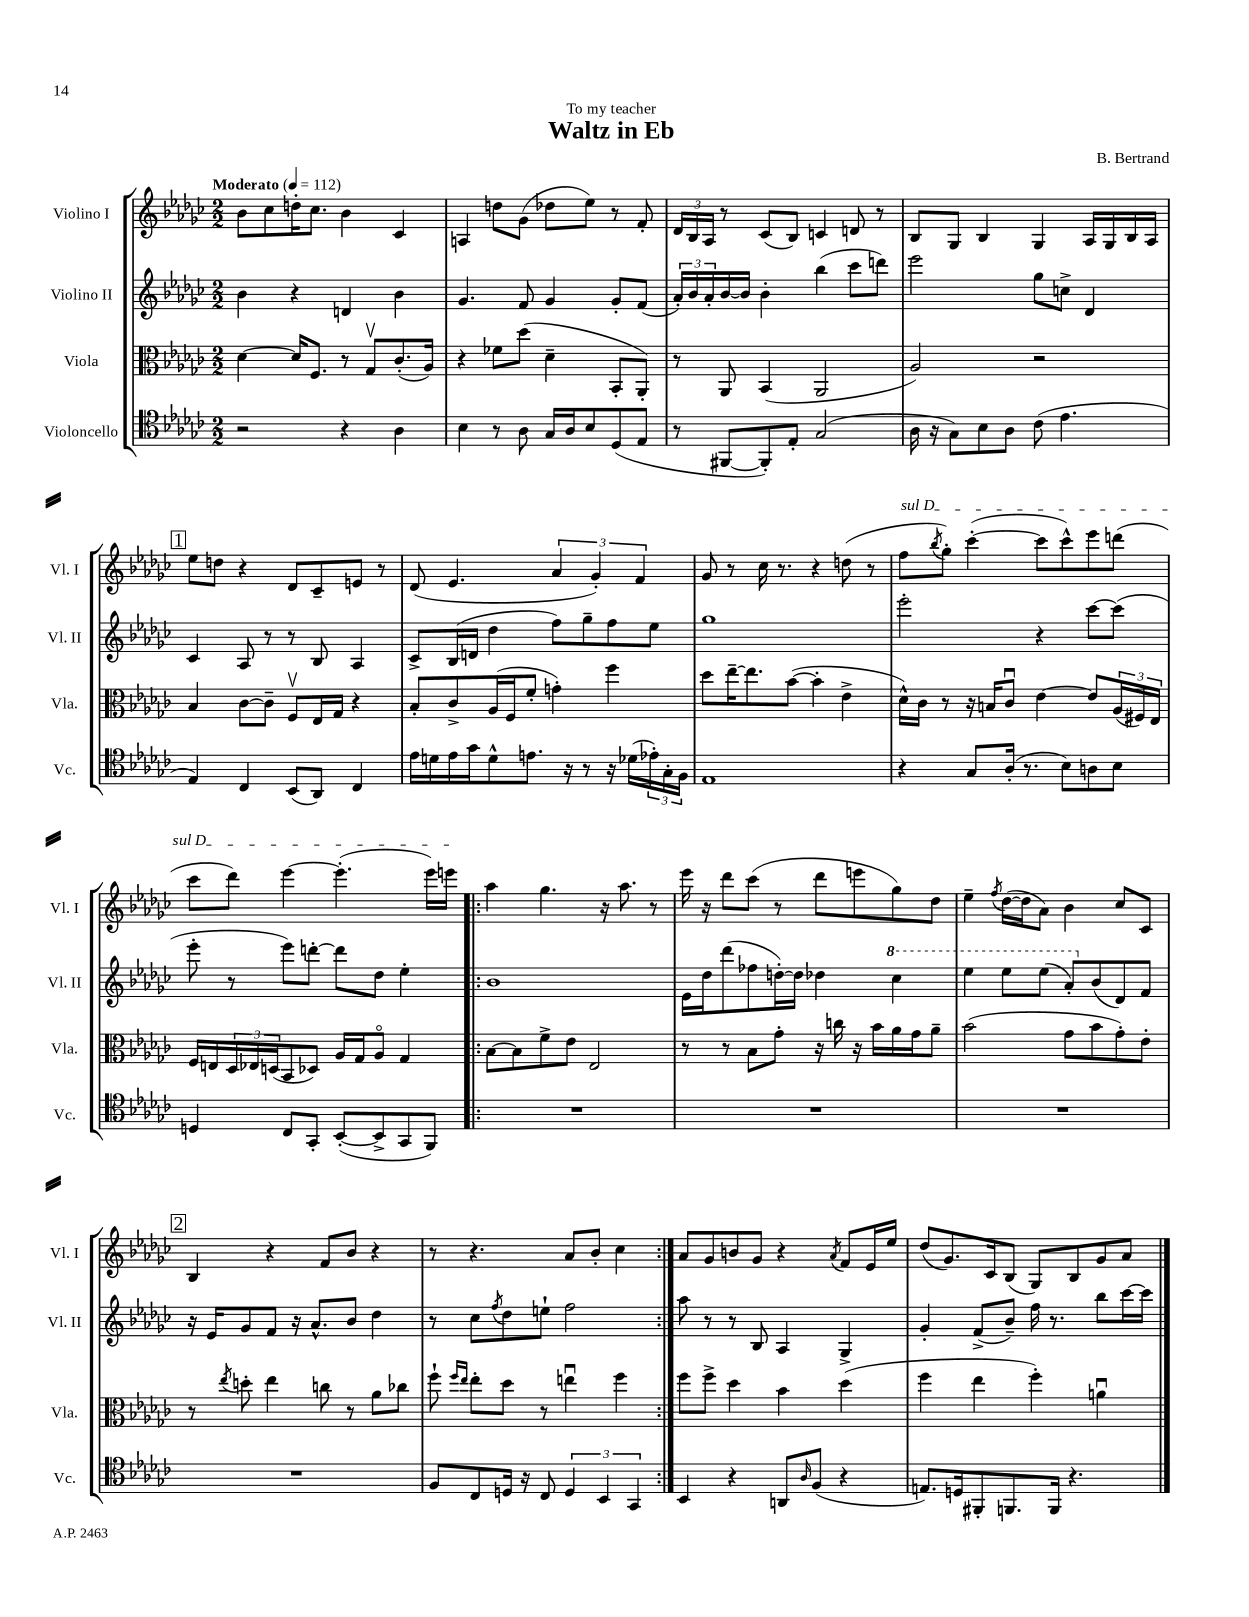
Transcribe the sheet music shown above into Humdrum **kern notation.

**kern	**kern	**kern	**kern
*staff4	*staff3	*staff2	*staff1
*clefC4	*clefC3	*clefG2	*clefG2
*k[b-e-a-d-g-c-]	*k[b-e-a-d-g-c-]	*k[b-e-a-d-g-c-]	*k[b-e-a-d-g-c-]
*M2/2	*M2/2	*M2/2	*M2/2
*MM112	*MM112	*MM112	*MM112
2r	[4d-	4b-	8b-
.	.	.	8cc-
.	16d-]	4r	16dd'
.	8.F	.	8.cc-
4r	8r	4d	4b-
.	8G-v	.	.
4A-	(8.c-'	4b-	4c-
.	16A-)	.	.
=	=	=	=
4B-	4r	4.g-	4A
8r	8f-	.	8dd
8A-	(8dd-	8f	(8g-
16G-	4d-~	4g-	8dd-
16A-	.	.	.
8B-	.	.	8ee-)
(8D-	8BB-'	8g-'	8r
8E-	8AA-')	(8f	8f'
=	=	=	=
8r	8r	24a-')	24d-
.	.	24b-	24B-
.	.	24a-'	24A-
[8FF#	8AA-	[16b-	8r
.	.	16b-]	.
8FF#'])	(4BB-	4b-'	(8c-
8E-'	.	.	8B-)
(2G-	2AA-	(4bb-	4c
.	.	8ccc-	8d
.	.	8ddd)	8r
=	=	=	=
16A-	2A-)	2eee-	8B-
16r	.	.	.
8G-)	.	.	8G-
8B-	.	.	4B-
8A-	.	.	.
(8c-	2r	8gg-	4G-
4.e-	.	8cc^	.
.	.	4d-	16A-
.	.	.	16G-
.	.	.	16B-
.	.	.	16A-
=	=	=	=
4E-)	4B-	4c-	8ee-
.	.	.	8dd
4C-	[8c-	8A-	4r
.	8c-~]	8r	.
(8BB-	8Fv	8r	8d-
8AA-)	16E-	8B-	8c-~
.	16G-	.	.
4C-	4r	4A-	8e
.	.	.	8r
=	=	=	=
16e-	8B-'	8c-^	(8d-
16d	.	.	.
16e-	8c-^	(16B-	4.e-
16g-	.	16d	.
8d^^	(16A-	4dd-	.
.	16F	.	.
8.e	8f'	.	.
.	4g')	8ff)	6a-
16r	.	.	.
8r	.	8gg-~	.
.	.	.	6g-')
16r	4ff	8ff	.
(16d-	.	.	.
.	.	.	6f
24e-')	.	8ee-	.
24G-'	.	.	.
24F	.	.	.
=	=	=	=
1E-	8dd-	1gg-	8g-
.	[16ee-~	.	8r
.	8.ee-]	.	.
.	.	.	16cc-
.	.	.	8.r
.	([8b-	.	.
.	4b-']	.	4r
.	4e-^	.	(8dd
.	.	.	8r
=	=	=	=
4r	16d-^^)	2eee-'	8ff
.	16c-	.	.
.	.	.	8qbb-
.	8r	.	8gg-')
8G-	16r	.	([4ccc-'
.	16B	.	.
(16A-'	8c-u	.	.
8.r	.	.	.
.	[4e-	4r	8ccc-]
8B-)	.	.	8ccc-^^)
8A	8e-]	[8ccc-	8eee-
8B-	(24A-	(8ccc-]	(8ddd
.	24F#)	.	.
.	24E-	.	.
=	=	=	=
4D	16F	8eee-'	8ccc-
.	16E	.	.
.	24D-	8r	8ddd-)
.	24E-	.	.
.	(24D	.	.
8C-	8BB-	8eee-)	[4eee-
8GG-'	8D-)	[8ddd'	.
([8BB-'	16A-	8ddd]	(4.eee-']
.	16G-	.	.
8BB-^]	8A-o	8dd-	.
8GG-	4G-	4ee-'	.
8FF)	.	.	16eee-)
.	.	.	16eee
=!|:	=!|:	=!|:	=!|:
1r	[8B-	1b-	4aa-
.	8B-]	.	.
.	8f^	.	4.gg-
.	8e-	.	.
.	2E-	.	.
.	.	.	16r
.	.	.	8.aa-
.	.	.	8r
=	=	=	=
1r	8r	16e-	16eee-
.	.	16dd-	16r
.	8r	(8ddd-	8ddd-
.	8B-	8ff-	(8ccc-
.	8g-'	[16dd')	8r
.	.	16dd]	.
.	16r	4dd-	8ddd-
.	16cc	.	.
.	16r	.	8eee
.	16b-	.	.
.	16a-	4ccc-	8gg-)
.	16g-	.	.
.	8a-~	.	8dd-
=	=	=	=
1r	(2b-	4eee-	4ee-~
.	.	.	8qff
.	.	8eee-	([16dd-
.	.	.	16dd-]
.	.	(8eee-	8a-)
.	8g-	8aa-')	4b-
.	8b-	(8b-	.
.	8g-')	8d-)	8cc-
.	8e-'	8f	8c-
=	=	=	=
1r	8r	16r	4B-
.	.	16e-	.
.	8qee-	.	.
.	8dd'	8g-	.
.	4ee-	8f	4r
.	.	16r	.
.	.	8.a-^^	.
.	8cc	.	8f
.	8r	8b-	8b-
.	8a-	4dd-	4r
.	8cc-	.	.
=	=	=	=
8F	8ff`	8r	8r
.	16qqff	.	.
.	16qqee-	.	.
8C-	8ee-'	8cc-	4.r
.	.	8qff	.
16D	8dd-	8dd-	.
16r	.	.	.
8C-	8r	8ee`	.
6D	4eeu	2ff	8a-
.	.	.	8b-'
6BB-	.	.	.
.	4ff	.	4cc-
6GG-	.	.	.
=:|!	=:|!	=:|!	=:|!
4BB-	8ff	8aa-	8a-
.	8ff^	8r	8g-
4r	4dd-	8r	8b
.	.	8B-	8g-
8AA	4b-	4A-	4r
16qqA-	.	.	.
(8F	.	.	.
.	.	.	8qa-
4r	(4dd-	4G-^	8f
.	.	.	16e-
.	.	.	16ee-
=	=	=	=
8.E)	4ff	4g-'	(8dd-
.	.	.	8.g-)
16D	.	.	.
8FF#'	4ee-	(8f^	.
.	.	.	16c-
8.FF	.	8b-~)	(8B-
.	4ff')	16ff	8G-)
16FF	.	8.r	.
4.r	.	.	8B-
.	4au	8bb-	8g-
.	.	[16ccc-	8a-
.	.	16ccc-]	.
==	==	==	==
*-	*-	*-	*-
